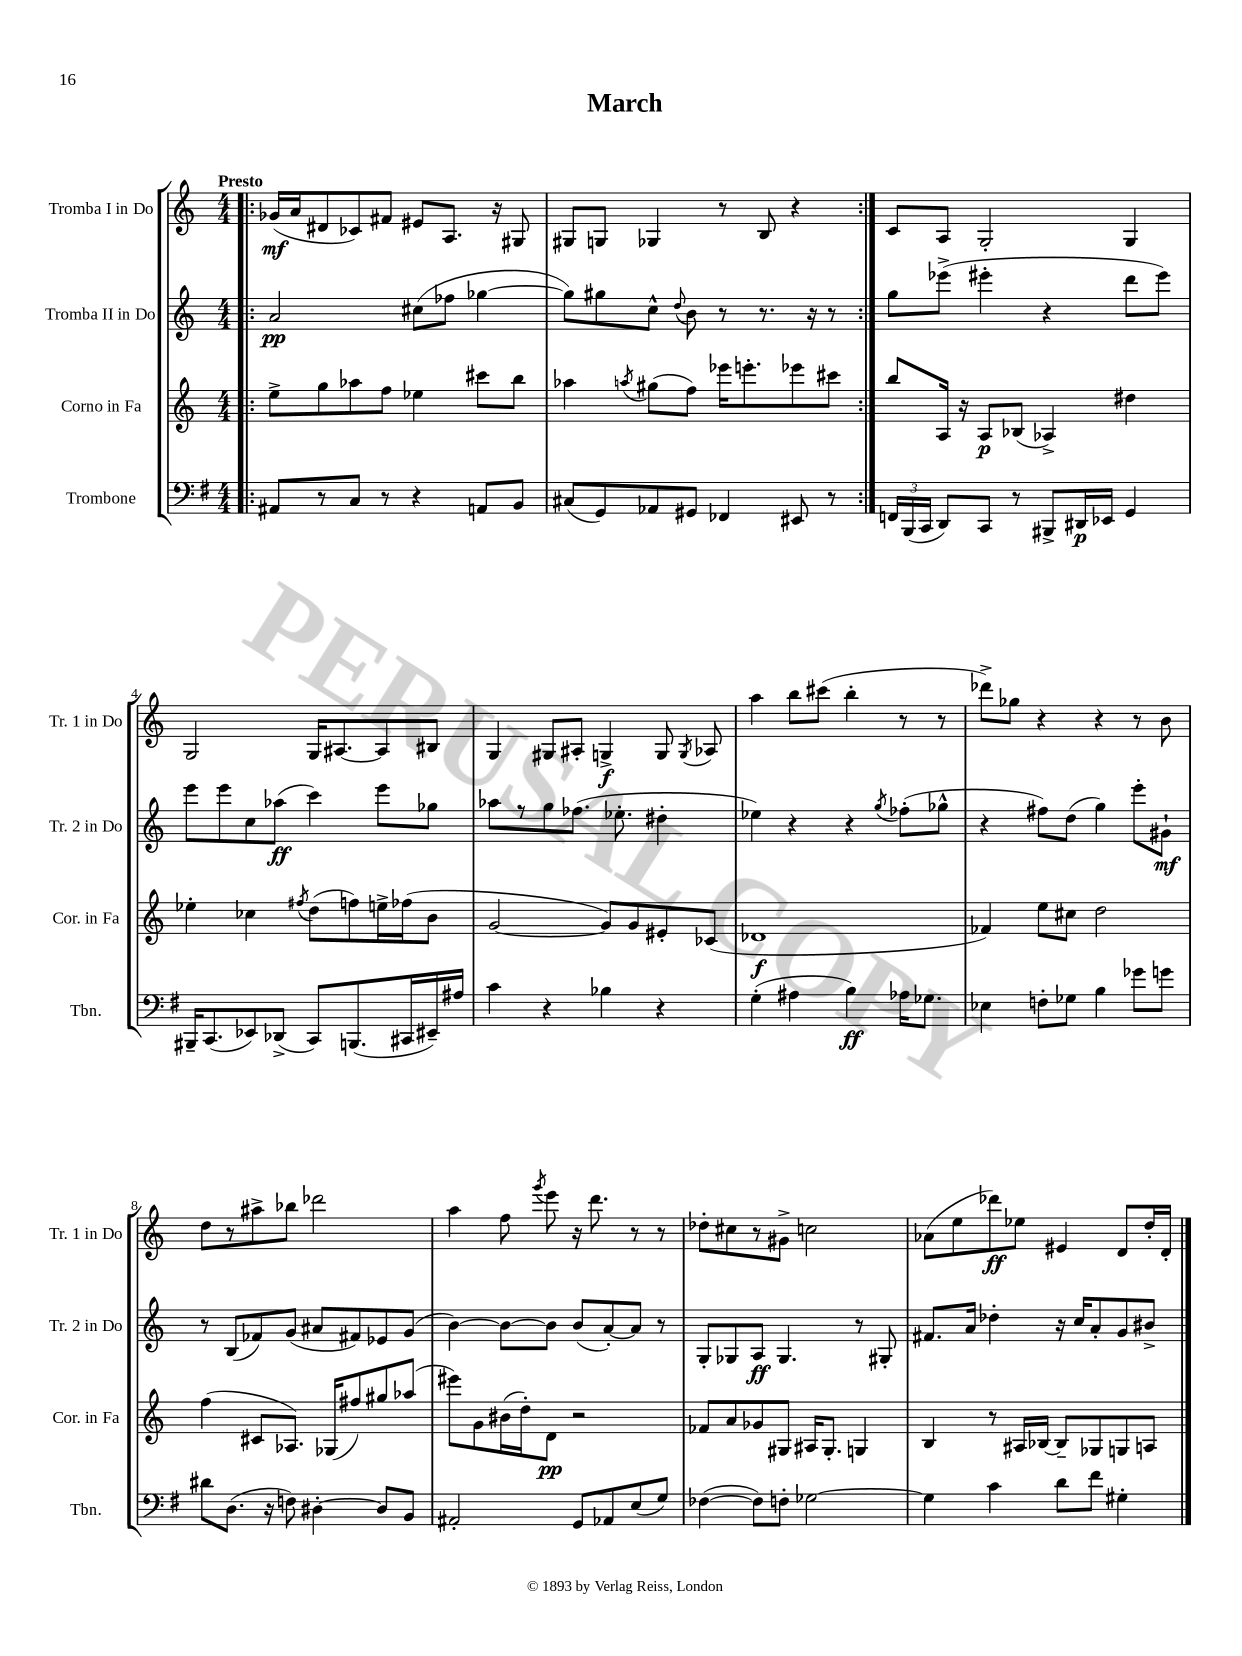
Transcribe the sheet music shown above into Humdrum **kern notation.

**kern	**kern	**kern	**kern
*staff4	*staff3	*staff2	*staff1
*clefF4	*clefG2	*clefG2	*clefG2
*k[f#]	*k[]	*k[]	*k[]
*M4/4	*M4/4	*M4/4	*M4/4
=!|:	=!|:	=!|:	=!|:
8AA#/L	8ee^\L	2a/	(16g-/LL
.	.	.	16a/J
8r	8gg\	.	8d#/
8C/J	8aa-\	.	8c-/)
8r	8ff\J	.	8f#/J
4r	4ee-\	(8cc#\L	8e#/L
.	.	8ff-\J	8.A/J
8AA/L	8ccc#\L	[4gg-\	.
.	.	.	16r
8BB/J	8bb\J	.	8G#/
=	=	=	=
(8C#/L	4aa-\	8gg-\]L)	8G#/L
8GG/)	.	8gg#\	8G/J
.	8qaa/	.	.
8AA-/	(8gg#\L	8cc^^\J	4G-/
.	.	8qqdd/	.
8GG#/J	8ff\J)	8b\	.
4FF-/	16eee-\LK	8r	8r
.	8.eee'\	.	.
.	.	8.r	8B/
8EE#/	8eee-\	.	4r
.	.	16r	.
8r	8ccc#\J	8r	.
=:|!	=:|!	=:|!	=:|!
24FF/LL	8bb/L	8gg\L	8c/L
(24BBB/	.	.	.
24CC/JJ	.	.	.
8DD/L)	16A/Jk	(8eee-^\J	8A/J
.	16r	.	.
8CC/J	8A/L	4eee#'\	2G'/
8r	(8B-/J	.	.
8BBB#^/L	4A-^/)	4r	.
16DD#/L	.	.	.
16EE-/JJ	.	.	.
4GG/	4dd#\	8ddd\L	4G/
.	.	8eee#\J)	.
=	=	=	=
16BBB#~/LK	4ee-'\	8eee\L	2G/
(8.CC/	.	.	.
.	.	8eee\	.
8EE-/)	4cc-\	8cc\	.
(8DD-^/J	.	(8aa-\J	.
.	8qff#/	.	.
8CC/L)	(8dd\L	4ccc\)	16G/LK
.	.	.	[8.A#/
(8.BBB/	8ff\)	.	.
.	16ee^\L	8eee\L	8A#/]
16CC#/L	(16ff-\J	.	.
16EE#~/)	8b\J	8gg-\J	8B#/J
16A#/JJ	.	.	.
=	=	=	=
4c\	[2g/	8aa-\L	4G/
.	.	8r	.
4r	.	8gg\	8G#/L
.	.	(8.ff-\J	8A#'/J
4B-\	8g/]L)	.	4G^/
.	.	8.ee-'\	.
.	8g/	.	.
4r	8e#'/	4dd#'\	8G/
.	.	.	8qG/
.	(8c-/J	.	8A-/
=	=	=	=
(4G'\	1d-	4ee-\)	4aa\
4A#\	.	4r	8bb\L
.	.	.	(8ccc#\J
4B\)	.	4r	4bb'\
.	.	8qgg/	.
16A-\LK	.	(8ff-'\L	8r
8.G-\J	.	.	.
.	.	8gg-^^\J	8r
=	=	=	=
4E-\	4f-/)	4r	8ddd-^\L)
.	.	.	8gg-\J
8F'\L	8ee\L	8ff#\L)	4r
8G-\J	8cc#\J	(8dd\J	.
4B\	2dd\	4gg\)	4r
8g-\L	.	8eee'\L	8r
8g\J	.	8g#`\J	8b\
=	=	=	=
8d#\L	(4ff\	8r	8dd\L
(8.D\J	.	(8B/L	8r
.	8c#/L	8f-/)	8aa#^\
16r	.	.	.
8F\)	8.A-/J)	(8g/J	8bb-\J
[4D#'\	.	8a#/L	2ddd-\
.	(16G-/LK	.	.
.	8ff#/)	8f#/)	.
8D#/]L	8gg#/	8e-/	.
8BB/J	(8aa-/J	(8g/J	.
=	=	=	=
2AA#'/	8eee#\L)	[4b\)	4aa\
.	8g\	.	.
.	(16b#\L	8b\_L	8ff\
.	16dd'\J)	.	.
.	.	.	8qggg/
.	8d\J	8b\]J	8eee\
8GG/L	2r	(8b/L	16r
.	.	.	8.ddd\
8AA-/	.	[8a'/)	.
(8E/	.	8a/]J	8r
8G/J)	.	8r	8r
=	=	=	=
([4F-\	8f-/L	8G'/L	8dd-'\L
.	8a/	8G-/	8cc#\
8F-\]L)	8g-/	8A/J	8r
8F'\J	8G#/J	4.G-/	8g#^\J
[2G-\	16A#/LK	.	2cc\
.	8.G#'/J	.	.
.	4G/	8r	.
.	.	8G#'/	.
=	=	=	=
4G-\]	4B/	8.f#/L	(8a-\L
.	.	.	8ee\
.	.	16a/Jk	.
4c\	8r	4dd-'\	8ddd-\)
.	16A#/LL	.	8ee-\J
.	[16B-/JJ	.	.
8d\L	8B-~/]L	16r	4e#/
.	.	16cc/LK	.
8f#\J	8G-/	8a'/	.
4G#'\	8G/	8g/	8d/L
.	8A/J	8b#^/J	16dd'/L
.	.	.	16d'/JJ
==	==	==	==
*-	*-	*-	*-
